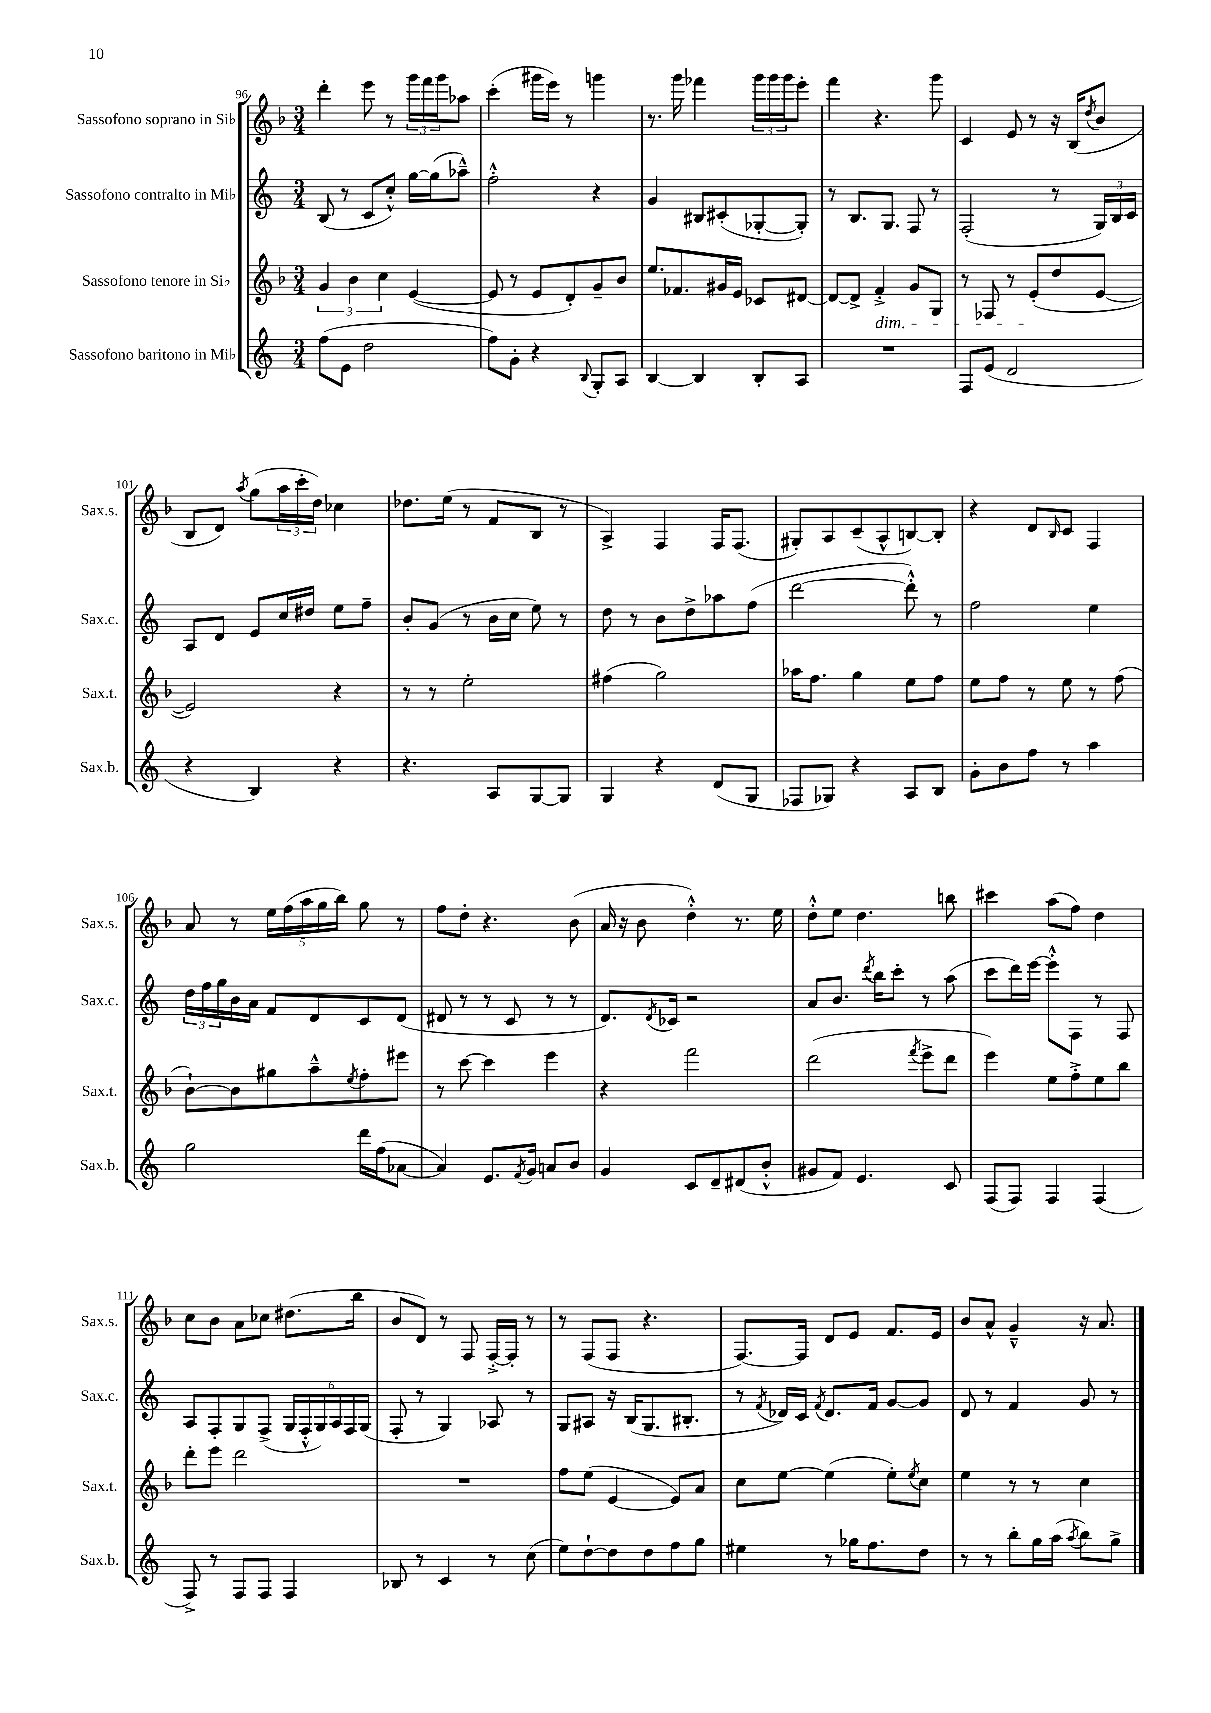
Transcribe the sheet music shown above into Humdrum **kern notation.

**kern	**kern	**kern	**kern
*staff4	*staff3	*staff2	*staff1
*clefG2	*clefG2	*clefG2	*clefG2
*k[]	*k[b-]	*k[]	*k[b-]
*M3/4	*M3/4	*M3/4	*M3/4
(8ff	6g	(8B	4ddd'
8e	.	8r	.
.	6b-	.	.
2dd	.	8c	8eee
.	6cc	.	.
.	.	8cc'^^)	8r
.	([4e	[16gg	24ggg
.	.	.	24fff
.	.	(16gg]	.
.	.	.	24ggg
.	.	8aa-~^^)	8aa-
=	=	=	=
8ff)	8e]	2ff'^^	(4ccc'
8g'	8r	.	.
4r	8e	.	16ggg#
.	.	.	16eee)
.	8d')	.	8r
8qqB	.	.	.
8G'	8g~	4r	4ggg
8A	8b-	.	.
=	=	=	=
[4B	8.ee	4g	8.r
.	8.f-	.	16ggg
4B]	.	8B#	4fff-
.	16g#	(8c#'	.
.	16e	.	.
8B'	8c-	[8G-'	24ggg
.	.	.	24ggg
.	.	.	24ggg
8A	[8d#	8G-'])	8eee'
=	=	=	=
2.r	8d#_	8r	4fff
.	8d#^]	8.B	.
.	4f'^	.	4.r
.	.	8.G	.
.	8g	8F	.
.	8G	8r	8ggg
=	=	=	=
8F	8r	(2F'	4c
(8e	8F-	.	.
2d	8r	.	8e
.	(8e'	.	8r
.	8dd	8r	16r
.	.	.	(16B-
.	.	.	8qdd
.	[8e	24G)	8b-
.	.	24B	.
.	.	24c	.
=	=	=	=
4r	2e])	8A	8B-
.	.	8d	8d)
.	.	.	8qaa
4B)	.	8e	(8gg
.	.	16cc	24aa
.	.	.	24ccc'
.	.	16dd#	.
.	.	.	24dd)
4r	4r	8ee	4cc-
.	.	8ff~	.
=	=	=	=
4.r	8r	8b'	8.dd-
.	8r	(8g	.
.	.	.	(16ee
.	2ee'	8r	8r
8A	.	16b	8f
.	.	16cc	.
[8G	.	8ee)	8B-
8G]	.	8r	8r
=	=	=	=
4G	(4ff#	8dd	4A^)
.	.	8r	.
4r	2gg)	8b	4F
.	.	8dd^	.
(8d	.	8aa-	16F
.	.	.	(8.F
8G	.	(8ff	.
=	=	=	=
8F-	16aa-	[2ddd	8G#')
.	8.ff	.	.
8G-)	.	.	8A
4r	4gg	.	(8c~
.	.	.	8A^^
8A	8ee	8ddd'^^])	[8B)
8B	8ff	8r	8B']
=	=	=	=
8g'	8ee	2ff	4r
8b	8ff	.	.
8ff	8r	.	8d
.	.	.	16qqB-
8r	8ee	.	8c
4aa	8r	4ee	4F
.	(8ff	.	.
=	=	=	=
2gg	[8b-`)	24dd	8a
.	.	24ff	.
.	.	24gg	.
.	8b-]	16b	8r
.	.	16a	.
.	8gg#	8f	20ee
.	.	.	(20ff
.	.	.	20aa
.	8aa~^^	8d	.
.	.	.	20gg
.	.	.	20bb-)
.	8qee	.	.
16ddd	8ff'	8c	8gg
(16ff	.	.	.
[8a-	8eee#	(8d	8r
=	=	=	=
4a-])	8r	8d#	8ff
.	[8ccc	8r	8dd'
8.e	4ccc]	8r	4.r
.	.	8c	.
8qf	.	.	.
16g	.	.	.
8a	4eee	8r	.
8b	.	8r	(8b-
=	=	=	=
4g	4r	8.d)	16a
.	.	.	16r
.	.	.	8b-
.	.	8qd	.
.	.	16c-	.
8c	2fff	2r	4dd'^^)
8d~	.	.	.
(8d#	.	.	8.r
8b'^^	.	.	.
.	.	.	16ee
=	=	=	=
8g#	(2ddd	8a	8dd'^^
8f)	.	8.b	8ee
4.e	.	.	4.dd
.	.	8qddd	.
.	.	16bb	.
.	.	8ccc'	.
.	8qfff	.	.
.	8eee^	8r	.
8c	8ddd	(8aa	8bb
=	=	=	=
(8F	4eee)	8ccc	4ccc#
8F)	.	16ddd)	.
.	.	[16eee	.
4F	8ee	8eee'^^]	(8aa
.	8ff'^	8F	8ff)
(4F	8ee	8r	4dd
.	8bb-	8F	.
=	=	=	=
8F^)	8ddd'	8A	8cc
8r	8eee	8F'	8b-
8F	2ddd	8G	8a
8F	.	(8F^	8cc-
4F	.	24G	(8.dd#
.	.	24F'^^	.
.	.	24G)	.
.	.	24A	.
.	.	24F	.
.	.	.	16bb-
.	.	(24G	.
=	=	=	=
8B-	2.r	8F'	8b-
8r	.	8r	8d)
4c	.	4G)	8r
.	.	.	8F
8r	.	8A-	[16F'^
.	.	.	16F']
(8cc	.	8r	8r
=	=	=	=
8ee)	8ff	8G	8r
[8dd`	(8ee	8A#	(8F
8dd]	[4e	16r	8F
.	.	(16B	.
8dd	.	8.G	4.r
8ff	8e])	.	.
.	.	8.B#'	.
8gg	8a	.	.
=	=	=	=
4ee#	8cc	8r	[8.F)
.	.	8qf	.
.	[8ee	16d-)	.
.	.	16c	16F]
.	.	8qf	.
8r	(4ee]	8.d-	8d
16gg-	.	.	8e
8.ff	.	16f	.
.	8ee')	[8g	8.f
.	8qee	.	.
8dd	8cc	8g]	.
.	.	.	16e
=	=	=	=
8r	4ee	8d	8b-
8r	.	8r	8a^^
8bb'	8r	4f	4g~^^
16gg	8r	.	.
(16aa	.	.	.
8qaa	.	.	.
8bb)	4cc	8g	16r
.	.	.	8.a
8gg^	.	8r	.
==	==	==	==
*-	*-	*-	*-
